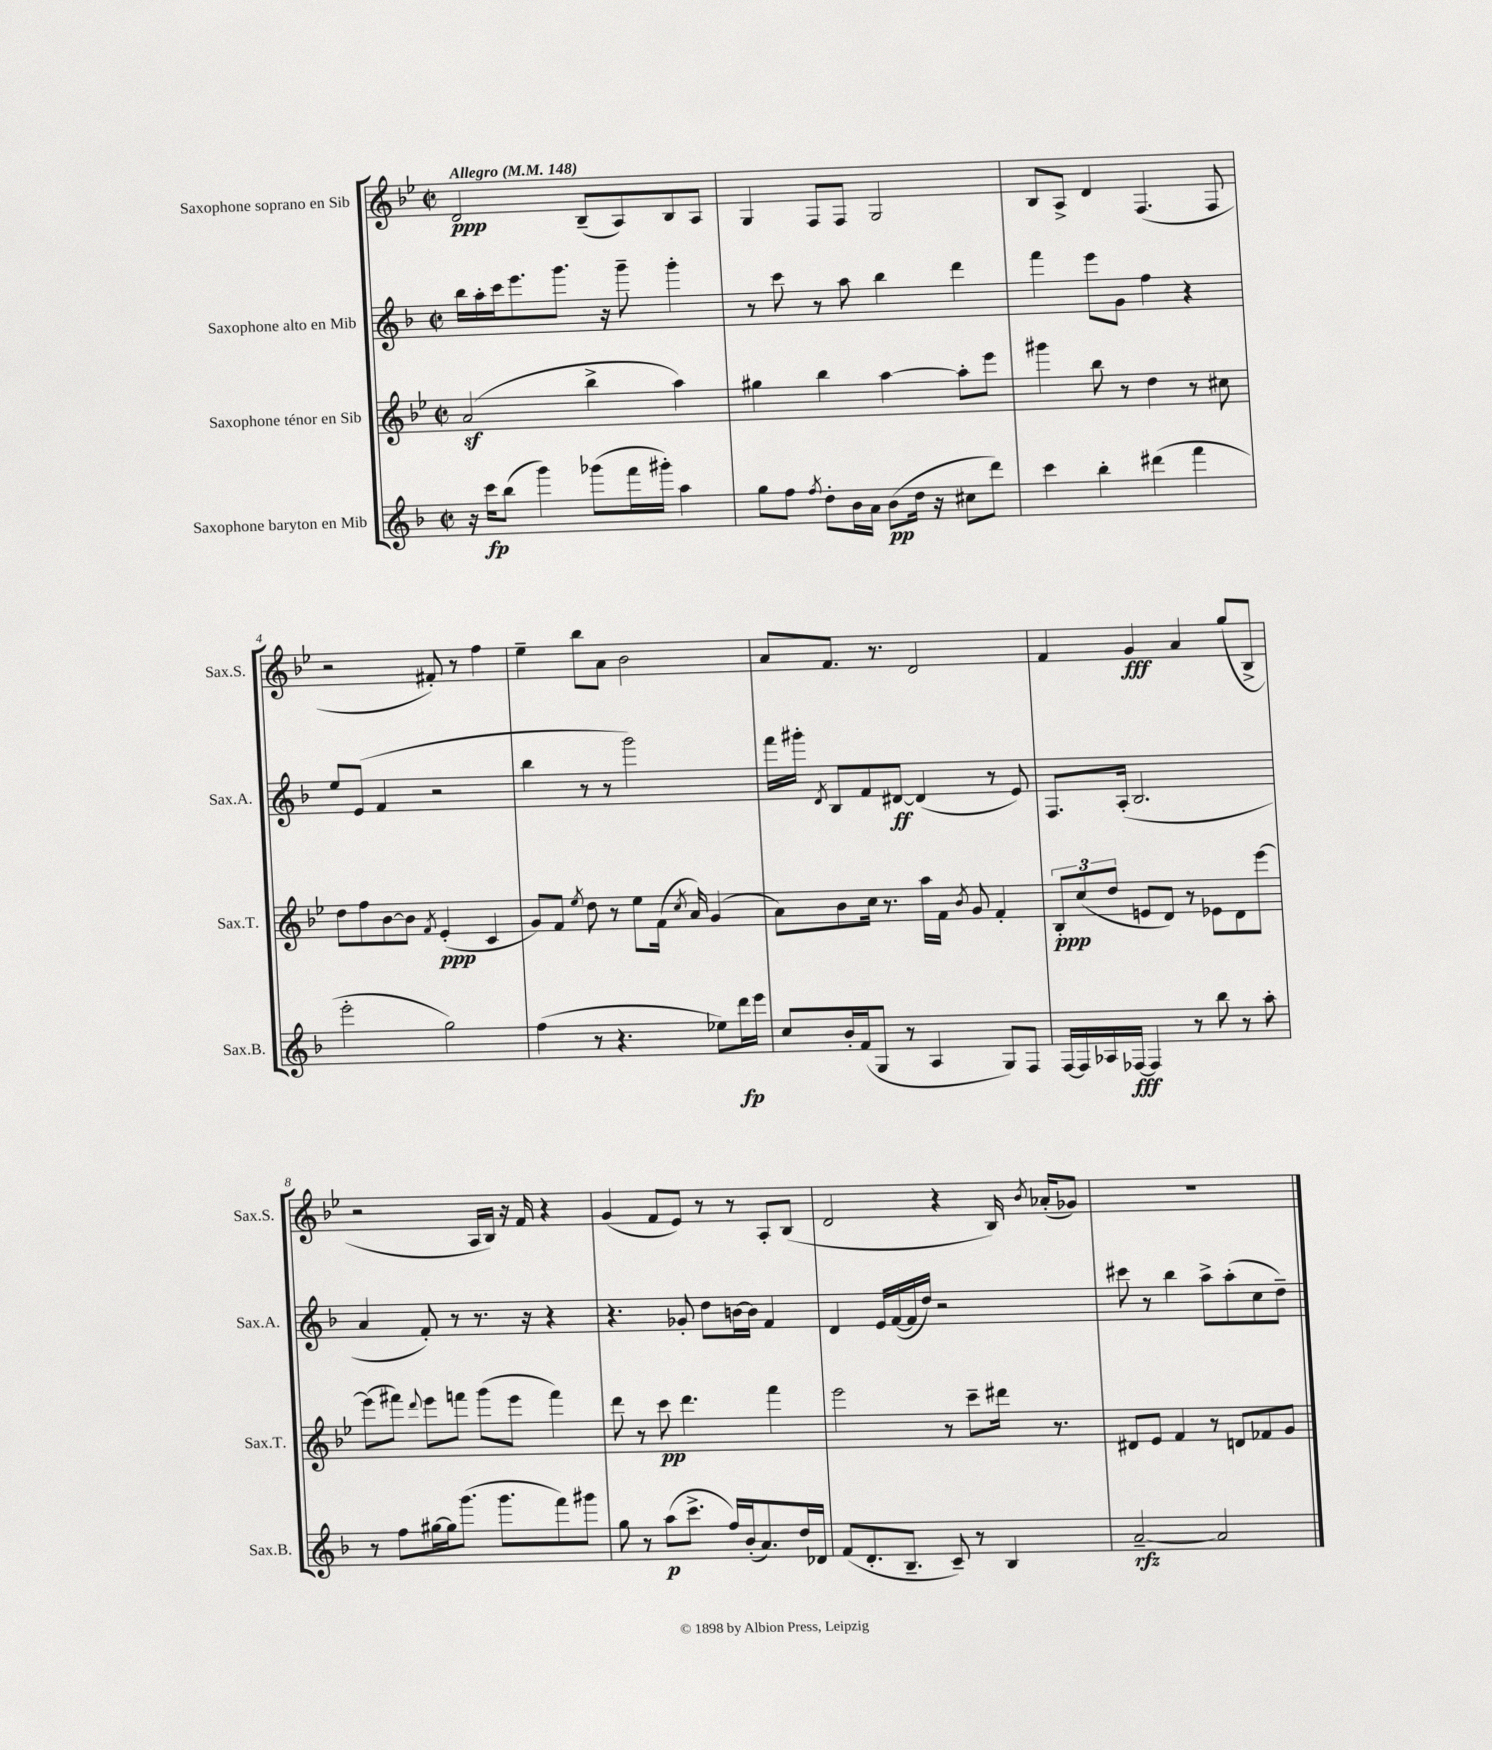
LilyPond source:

<<
\new StaffGroup <<
\new Staff = "s0" \with { instrumentName = "Saxophone soprano en Sib" shortInstrumentName = "Sax.S." } {
    \clef treble \key bes \major \defaultTimeSignature \time 2/2 \tempo "Allegro" 4 = 148
    \autoBeamOff d'2\ppp bes8[--( a8) bes8 a8] |
    g4 f8[ f8] g2 |
    bes8[ a8]-> d'4 f4.( f8 |
    r2 fis'8-.) r8 f''4 |
    ees''4-- bes''8[ a'8] bes'2 |
    a'8[ f'8.] r8. d'2 |
    f'4 g'4\fff a'4 g''8[( bes8]-> |
    r2 a16[ bes16]) r16 f'16 r4 |
    g'4( f'8[ ees'8]) r8 r8 a8[-. bes8]( |
    d'2 r4 bes16) \acciaccatura { bes'8 } aes'16[-.( ges'8]) |
    R1 \bar "|." |
}
\new Staff = "s1" \with { instrumentName = "Saxophone alto en Mib" shortInstrumentName = "Sax.A." } {
    \clef treble \key f \major \defaultTimeSignature \time 2/2
    \autoBeamOff bes''16[ a''16-. c'''16 e'''8. g'''8.] r16 g'''8-- g'''4-. |
    r8 c'''8 r8 a''8 bes''4 d'''4 |
    f'''4 e'''8[ g'8] f''4 r4 |
    e''8[ e'8]( f'4 r2 |
    bes''4 r8 r8 g'''2) |
    f'''16[ gis'''16]-. \acciaccatura { d'8 } bes8[ f'8 dis'8]~\ff dis'4( r8 e'8) |
    f8.[ a16]-.( bes2. |
    a'4 f'8-.) r8 r8. r16 r4 |
    r4. ges'8-. d''8[ b'16~ b'16] f'4 |
    d'4 e'16[ f'16~( f'16 d''16]) r2 |
    cis'''8 r8 bes''4 a''8[-> a''8-.( c''8 d''8]--) \bar "|." |
}
\new Staff = "s2" \with { instrumentName = "Saxophone ténor en Sib" shortInstrumentName = "Sax.T." } {
    \clef treble \key bes \major \defaultTimeSignature \time 2/2
    \autoBeamOff a'2\sf( bes''4-> a''4) |
    gis''4 bes''4 a''4~ a''8[-. ees'''8] |
    gis'''4 bes''8 r8 d''4 r8 cis''8 |
    d''8[ f''8 bes'8~ bes'8] \acciaccatura { f'8 } ees'4-.\ppp( c'4 |
    g'8[) f'8] \acciaccatura { ees''8 } d''8 r8 ees''8[ f'16]( \acciaccatura { c''8 } a'16) g'4( |
    a'8[) bes'8 c''16] r8. a''16[ f'16] \acciaccatura { bes'8 } g'8 f'4-. |
    \tuplet 3/2 { bes8[-.\ppp c''8( d''8] } e'8[ d'8]) r8 ees'8[ d'8 ees'''8]~ |
    ees'''8[( fis'''8]) \appoggiatura { d'''8 } ees'''8[ f'''8] g'''8[( ees'''8] f'''4) |
    d'''8 r8 c'''8\pp d'''4. f'''4 |
    ees'''2 r8 c'''8[-- dis'''16] r8. |
    dis'8[ ees'8] f'4 r8 d'8[ fes'8 g'8] \bar "|." |
}
\new Staff = "s3" \with { instrumentName = "Saxophone baryton en Mib" shortInstrumentName = "Sax.B." } {
    \clef treble \key f \major \defaultTimeSignature \time 2/2
    \autoBeamOff r16 c'''16[\fp bes''8]( g'''4) ges'''8[( f'''16 gis'''16]-.) a''4 |
    g''8[ f''8] \acciaccatura { f''8 } d''8[-. bes'16 a'16] bes'8[\pp( d''16] r16 cis''8[ d'''8]) |
    c'''4 bes''4-. dis'''4( f'''4 |
    e'''2-. g''2) |
    f''4( r8 r4. ees''8[) d'''16\fp e'''16] |
    c''8[ bes'16-. f'16( g8] r8 a4 g8[) f8] |
    f16[~ f16 aes16 fes16]~\fff fes4 r8 bes''8 r8 a''8-. |
    r8 f''8[ gis''16~ gis''16 g'''8.]( g'''8.[ f'''8) gis'''8] |
    g''8 r8 a''8[\p( c'''8.]-> f''16[) bes'16-.( a'8.) d''16 des'16] |
    f'8[( d'8.-. bes8.]-- c'8--) r8 bes4 |
    a'2~--\rfz a'2 \bar "|." |
}
>>
>>
